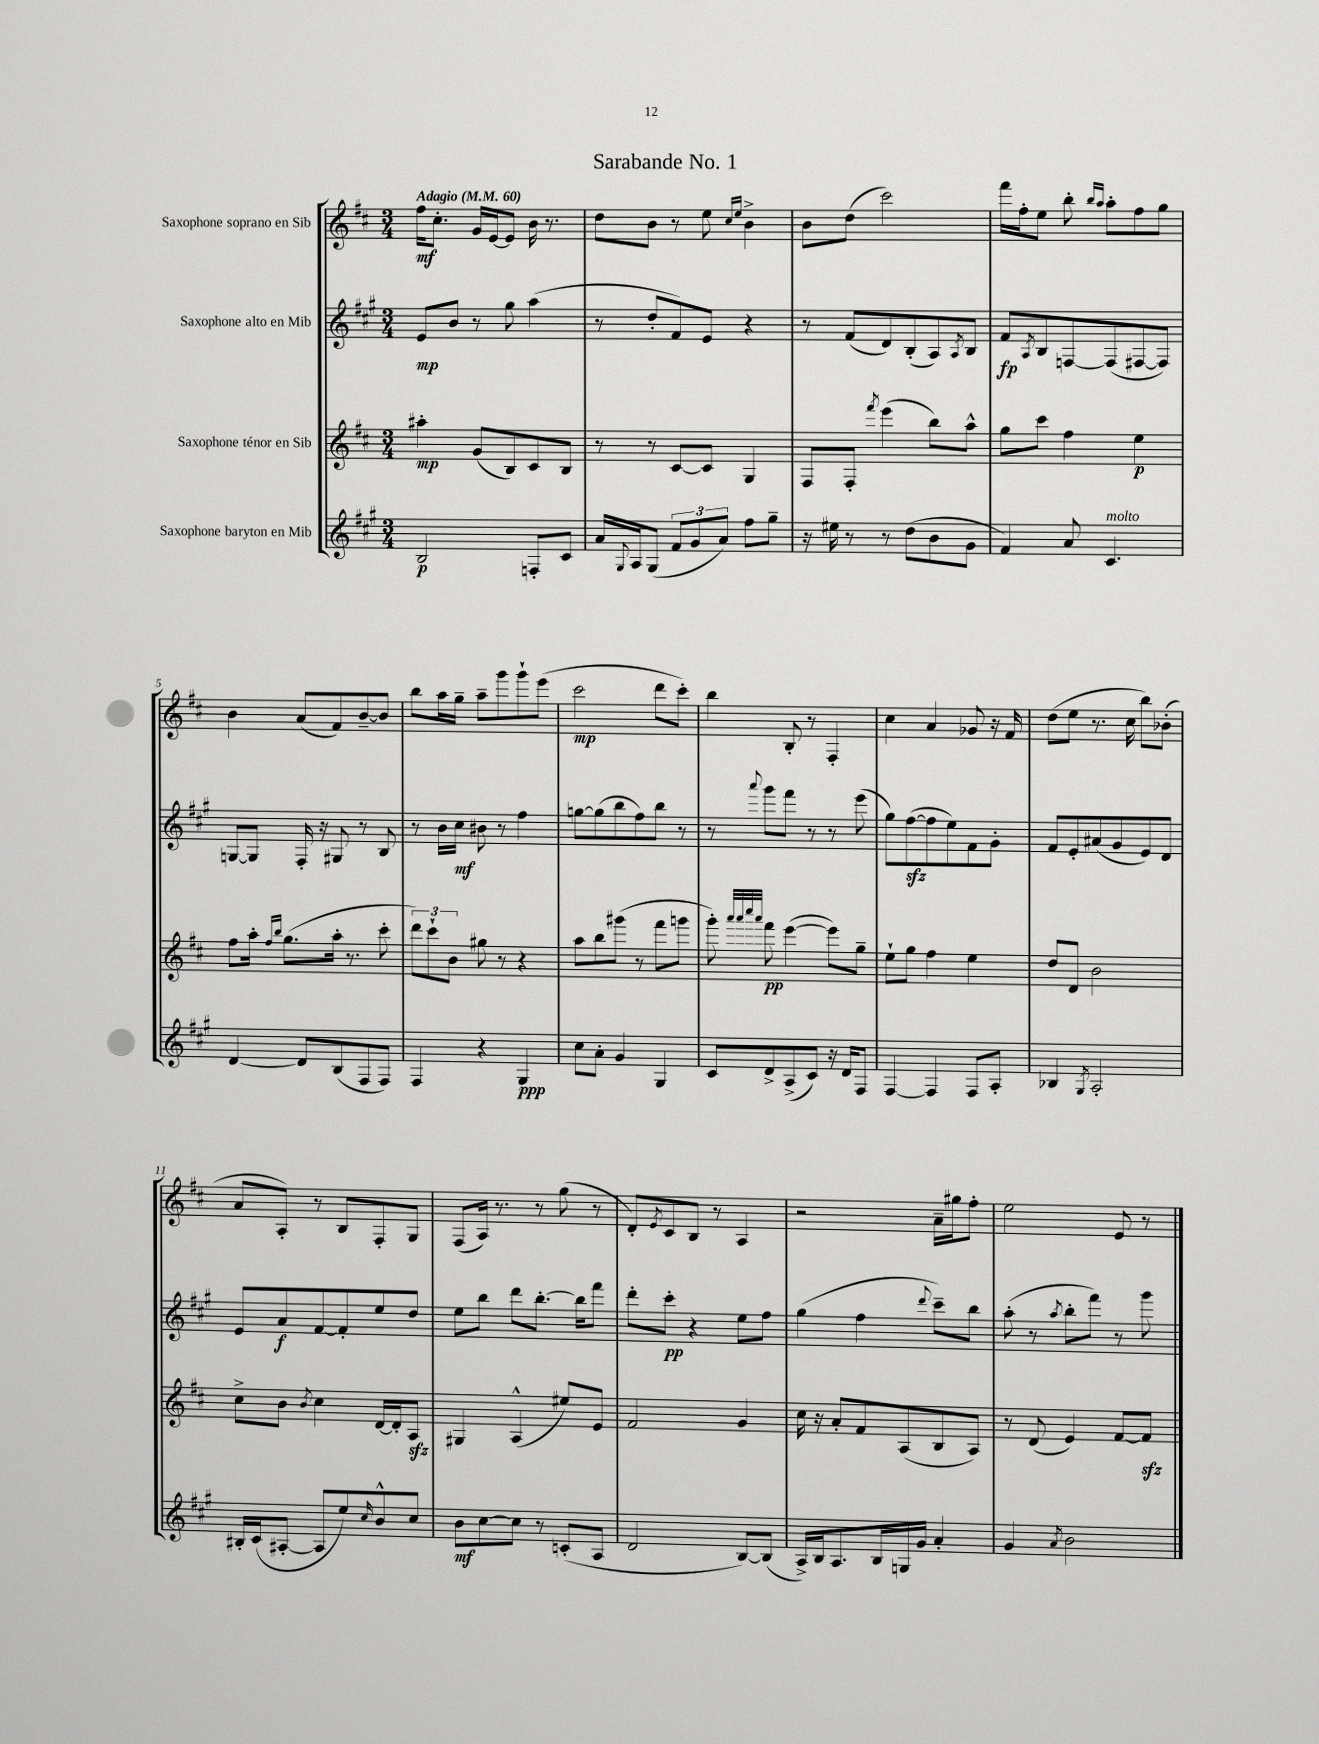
\header { title = "Sarabande No. 1" }
<<
\new StaffGroup <<
\new Staff = "s0" \with { instrumentName = "Saxophone soprano en Sib" } {
    \clef treble \key d \major \numericTimeSignature \time 3/4 \tempo "Adagio" 4 = 60
    fis''16\mf cis''8.-. g'16 e'16~ e'8 b'16 r8. |
    d''8 b'8 r8 e''8 \grace { cis''16 e''16 } b'4-> |
    b'8 d''8( cis'''2) |
    fis'''16 fis''16-. e''8 b''8-. \grace { b''16 a''16 } a''8-. fis''8 g''8 |
    b'4 a'8( fis'8) b'8~-- b'8 |
    b''8 a''16 g''16-- a''8-- g'''8 g'''8-! e'''8( |
    cis'''2\mp d'''8 cis'''8-.) |
    b''4 b8-. r8 fis4-. |
    cis''4 a'4 ges'8 r16 fis'16 |
    d''8( e''8 r8. cis''16 b''8) bes'8-.( |
    a'8 a8-.) r8 b8 fis8-. g8 |
    fis8( a16) r8. r8 g''8( r8 |
    d'8-.) \acciaccatura { e'8 } cis'8 b8 r8 a4 |
    r2 a'16-- gis''16 fis''8-. |
    e''2 e'8 r8 \bar "|." |
}
\new Staff = "s1" \with { instrumentName = "Saxophone alto en Mib" } {
    \clef treble \key a \major \numericTimeSignature \time 3/4
    e'8\mp b'8 r8 gis''8 a''4( |
    r8 d''8-. fis'8) e'8 r4 |
    r8 fis'8( d'8) b8-.( a8) \acciaccatura { a8 } b8 |
    fis'8\fp \acciaccatura { a8 } b8 f8~ f8( fis8~ fis8) |
    g8~ g8 fis16-. r16 gis8 r8 b8 |
    r8 b'16 cis''16\mf bis'8 r8 fis''4 |
    g''8~ g''8( b''8 fis''8) b''8 r8 |
    r8 \appoggiatura { a'''8 } gis'''8 fis'''8 r8 r8 e'''8( |
    gis''8) fis''8~\sfz( fis''8 e''8) fis'8 gis'8-. |
    fis'8 e'8-. ais'8( gis'8 e'8) d'8 |
    e'8 a'8\f fis'8~ fis'8-. e''8 d''8 |
    e''8 b''8 d'''8 b''8.~-. b''16 fis'''8 |
    d'''8-. cis'''8-.\pp r4 e''8 fis''8 |
    gis''4( fis''4 \appoggiatura { d'''8 } cis'''8--) b''8 |
    a''8-.( r8 \acciaccatura { a''8 } b''8-. fis'''8) r8 gis'''8 \bar "|." |
}
\new Staff = "s2" \with { instrumentName = "Saxophone ténor en Sib" } {
    \clef treble \key d \major \numericTimeSignature \time 3/4
    ais''4-.\mp g'8( b8) cis'8 b8 |
    r8 r8 cis'8~ cis'8 g4 |
    fis8 fis8-. \acciaccatura { fis'''8 } e'''4( b''8) a''8-^ |
    g''8 cis'''8 fis''4 e''4\p |
    fis''8 a''16-. \grace { fis''16 b''16 } g''8.( a''16-. r8. cis'''8-. |
    \tuplet 3/2 { d'''8) cis'''8-! b'8 } gis''8 r8 r4 |
    a''8 b''8 gis'''8( r8 fis'''8 g'''8 |
    g'''8-.) \grace { a'''32 a'''32 cis''''32 a'''32 } fis'''8\pp e'''4~( e'''8) g''8-- |
    e''8-! g''8 fis''4 e''4 |
    d''8 d'8 b'2 |
    cis''8-> b'8 \acciaccatura { b'8 } cis''4 d'16~ d'16-. a8\sfz |
    gis4 a4-^( eis''8) e'8 |
    fis'2 g'4 |
    cis''16 r16 a'8-. fis'8 a8( b8 a8) |
    r8 d'8( e'4) fis'8~ fis'8\sfz \bar "|." |
}
\new Staff = "s3" \with { instrumentName = "Saxophone baryton en Mib" } {
    \clef treble \key a \major \numericTimeSignature \time 3/4
    b2\p f8-. cis'8 |
    a'16 \appoggiatura { gis8 } a16 gis8( \tuplet 3/2 { fis'8 gis'8 a'8) } fis''8 gis''8-- |
    r16 eis''16 r8 r8 d''8( b'8 gis'8 |
    fis'4) a'8 cis'4.^\markup { \italic "molto" } |
    d'4~ d'8 b8( fis8 fis8) |
    fis4 r4 gis4\ppp |
    cis''8 a'8-. gis'4 gis4 |
    cis'8 d'8-> a8->( cis'8) r16 d'16 fis8 |
    fis4~ fis4 fis8 a8-. |
    bes4 \acciaccatura { gis8 } a2-. |
    bis16-. cis'16( ais8~-. ais8 e''8) \grace { cis''16 } b'8-^ cis''8 |
    b'8\mf cis''8~ cis''8 r8 c'8-.( a8 |
    d'2 b8~) b8( |
    a16->) b16 a8. b16 g16 gis'16 a'4-. |
    gis'4 \acciaccatura { a'8 } b'2 \bar "|." |
}
>>
>>
